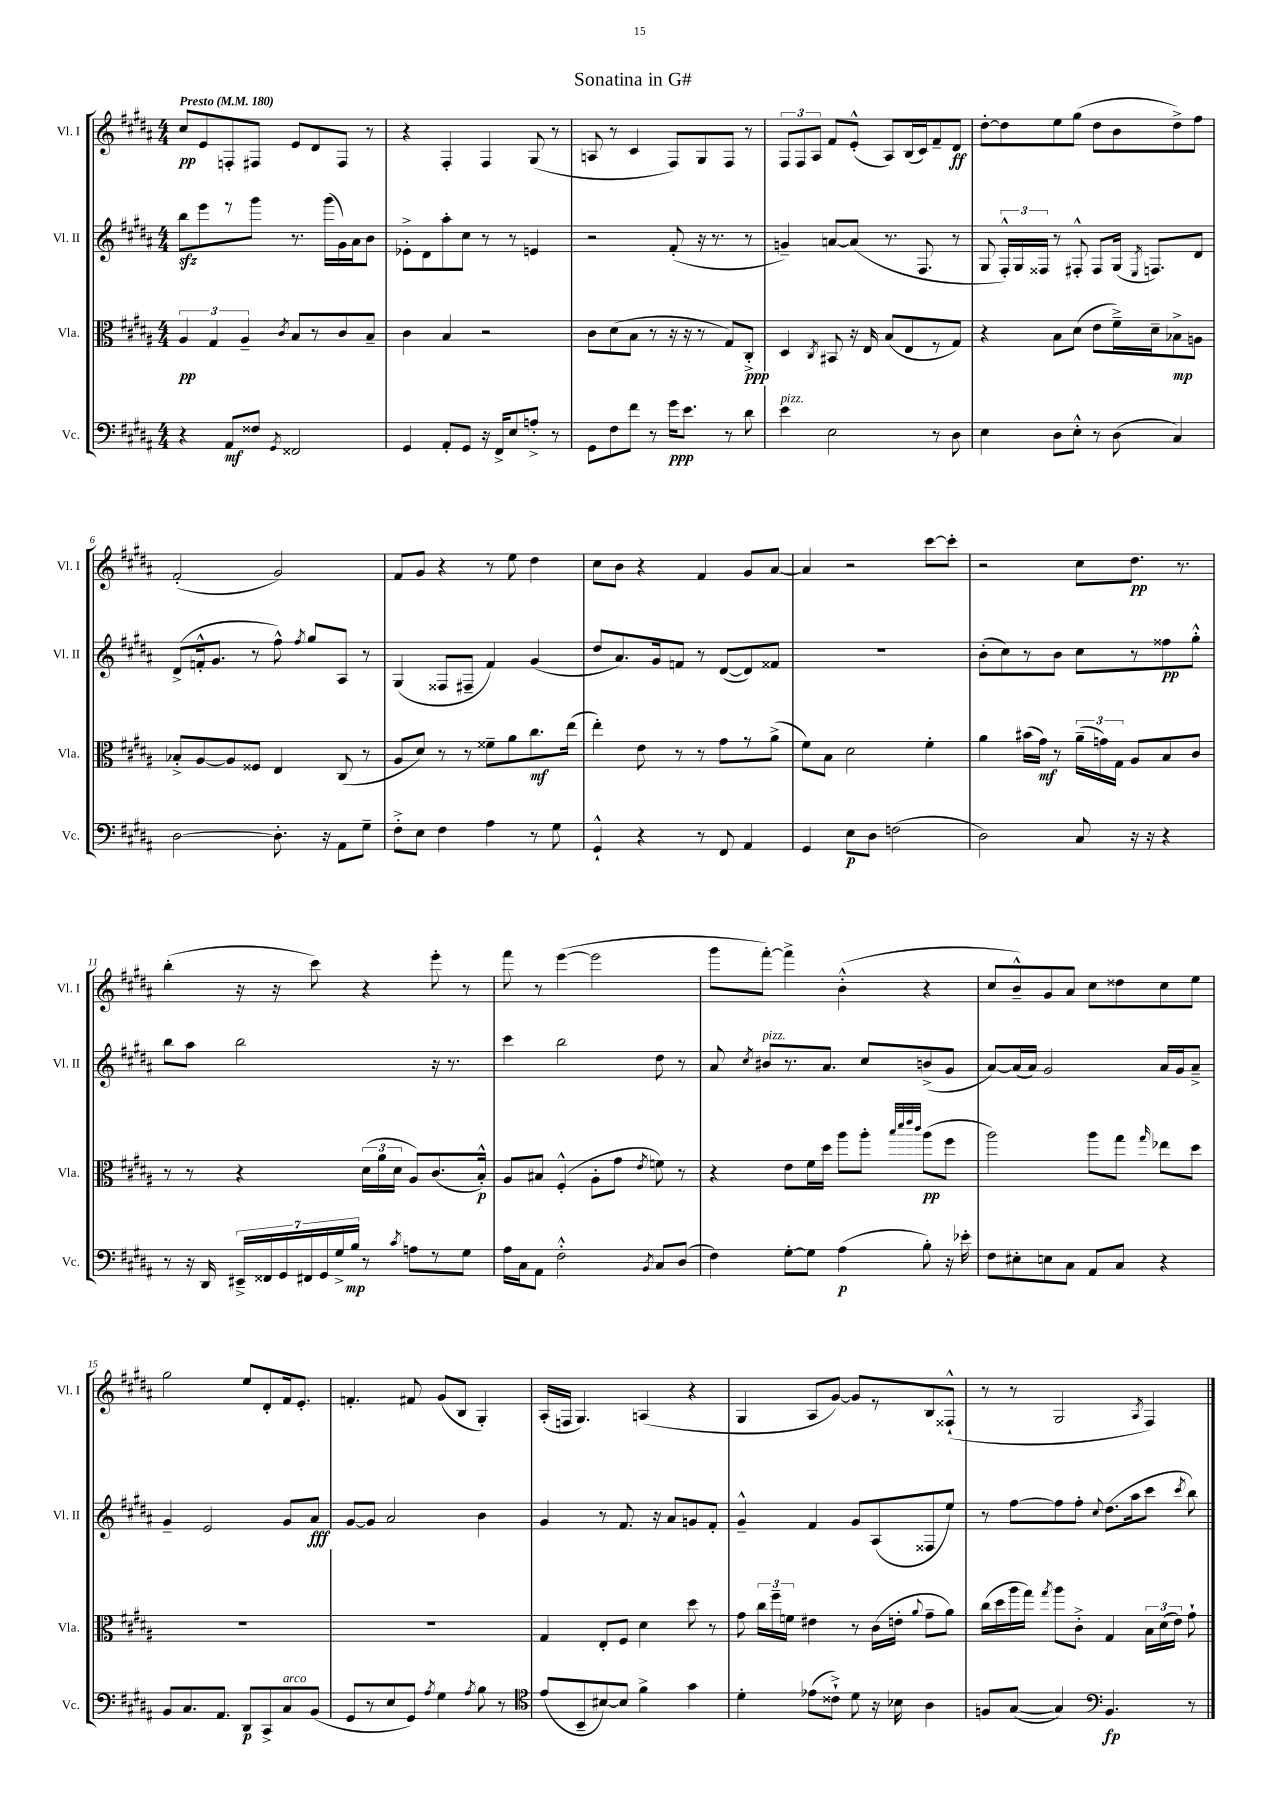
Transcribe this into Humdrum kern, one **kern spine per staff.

**kern	**kern	**kern	**kern
*staff4	*staff3	*staff2	*staff1
*clefF4	*clefC3	*clefG2	*clefG2
*k[f#c#g#d#a#]	*k[f#c#g#d#a#]	*k[f#c#g#d#a#]	*k[f#c#g#d#a#]
*M4/4	*M4/4	*M4/4	*M4/4
*MM180	*MM180	*MM180	*MM180
4r	6A#/	8bb\L	8cc#/L
.	.	8eee\	8e/
.	6G#/	.	.
8AA#/L	.	8r	8F'/
.	6A#~/	.	.
8F##/J	.	8ggg#\J	8F#/J
8qGG#/	8qc#/	.	.
2FF##/	8B/L	8.r	8e/L
.	8r	.	8d#/
.	.	(16ggg#\LL	.
.	8c#/	16g#\)	8F#/J
.	.	16a#\J	.
.	8B~/J	8b\J	8r
=	=	=	=
4GG#/	4c#\	8e-'^\L	4r
.	.	8d#\	.
8AA#'/L	4B/	8aa#'\	4F#'/
8GG#/J	.	8cc#\J	.
16r	2r	8r	4F#/
16FF#^/LK	.	.	.
8E/	.	8r	.
8A'^/J	.	4e/	(8G#/
8r	.	.	8r
=	=	=	=
8GG#\L	8c#\L	2r	8A/
8F#\	(8d#\	.	8r
8f#\J	8B\J	.	4c#/
8r	8r	.	.
16g#\LK	16r	(8f#'/	8F#/L)
8.e\J	16r	.	.
.	8r	16r	8G#/
.	.	8.r	.
8r	8G#/L)	.	8F#/J
8d#\	8C#'^/J	8r	8r
=	=	=	=
4e\	4D#/	4g~/)	12F#/L
.	.	.	12F#/
.	.	.	12A#/J
.	8qC#/	.	.
2E\	8BB#/	[8a/L	8f#/L
.	16r	(8a/]J	(8e'^^/J
.	16E/	.	.
.	(8B/L	8.r	8A#/L)
.	8E/	.	(16B/L
.	.	8.F#/	16c#/J)
8r	8r	.	8f#~/
8D#\	8G#/J)	8r	8d#/J
=	=	=	=
4E\	4r	8G#/	[8dd#'\L
.	.	24F#'^^/LL)	8dd#\]
.	.	24G#/	.
.	.	24F##/JJ	.
8D#\L	8B\L	8r	8ee\
8E'^^\J	(8d#\J	8F#'^^/	(8gg#\J
8r	8e\L	8F#/L	8dd#\L
(8D#\	16f#~^\L)	(16G#/Jk	8b\
.	.	8qE/	.
.	16d#~\J	8.F/L)	.
4C#/)	8B-^\	.	8dd#^\)
.	8A\J	8d#/J	8ff#\J
=	=	=	=
[2D#\	8B-'^/L	(8d#^/L	(2f#'/
.	[8A#/	16f'^^/k	.
.	.	8.g#/J	.
.	8A#/]	.	.
.	8F##/J	8r	.
8.D#'\]	4E/	8ff#^^\)	2g#/)
.	.	8qff#/	.
.	.	8gg#/L	.
16r	.	.	.
8AA#\L	(8C#/	8A#/J	.
8G#~\J	8r	8r	.
=	=	=	=
8F#'^\L	8A#/L	(4G#/	8f#/L
8E\J	8d#/J)	.	8g#/J
4F#\	8r	8F##/L	4r
.	8r	8F#~/J	.
4A#\	8f##~\L	4f#/)	8r
.	8a#\	.	8ee\
8r	8.cc#\	(4g#/	4dd#\
8G#\	.	.	.
.	(16ee\Jk	.	.
=	=	=	=
4GG#`^^/	4ee'\)	8dd#/L	8cc#\L
.	.	8.a#/)	8b\J
4r	8e\	.	4r
.	.	16g#/k	.
.	8r	8f/J	.
8r	8r	8r	4f#/
8FF#/	8g#\L	([8d#/L	.
4AA#/	8r	8d#/])	8g#/L
.	(8a#^\J	8f##/J	[8a#/J
=	=	=	=
4GG#/	8f#\L)	1r	4a#/]
.	8B\J	.	.
8E\L	2d#\	.	2r
8D#\J	.	.	.
(2F\	.	.	.
.	4f#'\	.	[8ccc#\L
.	.	.	8ccc#'\]J
=	=	=	=
2D#\)	4a#\	(8b'\L	2r
.	.	8cc#\)	.
.	(16b#\LL	8r	.
.	16g#\JJ)	.	.
.	8r	8b\J	.
8C#/	(24a#~\LL	8cc#\L	8cc#\L
.	24g\)	.	.
.	24G#\JJ	.	.
16r	8A#/L	8r	8.dd#\J
16r	.	.	.
4r	8B/	8ff##\	.
.	.	.	8.r
.	8c#/J	8gg#'^^\J	.
=	=	=	=
8r	8r	8bb\L	(4bb'\
16r	8r	8aa#\J	.
16DD#/	.	.	.
28EE#~^/LL	4r	2bb\	16r
28FF##/	.	.	.
.	.	.	16r
28GG#/	.	.	.
28FF#/	.	.	.
.	.	.	8ccc#\)
28GG#/	.	.	.
28G#^/	.	.	.
28B/JJ	.	.	.
8r	(24d#\LL	.	4r
.	24a#\	.	.
.	24d#\JJ	.	.
8qc#/	.	.	.
8A\L	8A#/L)	.	.
8r	(8.c#/	16r	8eee'\
.	.	8.r	.
8G#\J	.	.	8r
.	16B'^^/Jk)	.	.
=	=	=	=
16A#\LL	8A#/L	4ccc#\	8fff#\
16C#\J	.	.	.
8AA#\J	8B#/J	.	8r
2F#'^^\	(4F#'^^/	2bb\	([4eee\
.	8A#'\L	.	2eee\]
.	8g#\J	.	.
8qBB/	8qe/	.	.
8C#/L	8f\)	8dd#\	.
(8D#/J	8r	8r	.
=	=	=	=
4F#\)	4r	8a#/	8ggg#\L
.	.	8qcc#/	.
.	.	8b#/L	[8fff#'\J)
[8G#'\L	8e\L	8.r	4fff#^\]
8G#\]J	16f#\L	.	.
.	16dd#\JJ	8.a#/J	.
(4A#\	8aa#\L	.	(4b'^^\
.	8aa#'\J	8cc#/L	.
.	32qqbb/LLL	.	.
.	32qqddd#/	.	.
.	32qqeee/	.	.
.	32qqccc#/JJJ	.	.
8B'\)	(8aa#\L	(8b^/	4r
16r	8ff#\J	8g#/J	.
16e-'\	.	.	.
=	=	=	=
8F#\L	2aa#\)	[8a#/L)	8cc#/L
8E#'\	.	(16a#/]L	8b~^^/)
.	.	16a#/JJ)	.
8E\	.	2g#/	8g#/
8C#\J	.	.	8a#/J
8AA#/L	8aa#\L	.	8cc#\L
8C#/J	8gg#\J	.	8dd##\
.	16qqgg#/	.	.
4r	8ee-\L	16a#/LL	8cc#\
.	.	16g#/J	.
.	8dd#\J	8a#~^/J	8ee\J
=	=	=	=
8BB/L	1r	4g#~/	2gg#\
8.C#/	.	.	.
.	.	2e/	.
8.AA#/J	.	.	.
8DD#/L	.	.	8ee/L
8CC#^/	.	.	8d#'/
8C#/	.	8g#/L	16f#/k
.	.	.	8.e'/J
(8BB/J	.	8a#/J	.
=	=	=	=
8GG#/L	1r	[8g#/L	4.f'/
8r	.	8g#/]J	.
8E/	.	2a#/	.
8GG#/J)	.	.	8f#/
8qA#/	.	.	.
4G#\	.	.	(8g#/L
.	.	.	8B/J
8qA#/	.	.	.
8B\	.	4b\	4G#'/)
8r	.	.	.
=	=	=	=
*clefC4	*	*	*
(8e/L	4G#/	4g#/	(16A#'/LL
.	.	.	16F/JJ
8BB~/	.	.	4.G#/)
[8B#/)	8E'/L	8r	.
8B#/]J	8F#/J	8.f#/	.
4f#^\	4d#\	.	(4A/
.	.	16r	.
.	.	8a#/L	.
4g#\	8dd#\	8g/	4r
.	8r	8f#'/J	.
=	=	=	=
4d#'\	8g#\	4g#~^^/	4G#/
.	24cc#\LL	.	.
.	24ff#~\	.	.
.	24f\JJ	.	.
(8e-\L	4e#\	4f#/	8A#/L
8c##`^\J)	.	.	[8g#/J)
8d#\	8r	8g#/L	8g#/]L
16r	(16c#\LL	(8A#/	8r
16B-\	16e'\JJ	.	.
.	8qqa#/	.	.
4A#\	8g#~\L	8F##/	8B/
.	8a#\J)	8ee/J)	(8F##`^^/J
=	=	=	=
8F/L	(16cc#\LL	8r	8r
.	16dd#\	.	.
([8G#/J	16aa#\	[8ff#\L	8r
.	16gg#\JJ)	.	.
.	8qgg#/	.	.
4G#/])	8aa#\L	8ff#\]	2G#/
.	8c#'^\J	8ff#'\J	.
*clefF4	*	*	*
.	.	8qqcc#/	.
4.BB/	4G#/	(8.dd#\L	.
.	.	16aa#\k	.
.	.	.	8qA#/
.	24B\LL	8ccc#\J	4F#/)
.	(24d#\	.	.
.	24e\JJ)	.	.
.	.	8qccc#/	.
8r	8g#`\	8bb\)	.
==	==	==	==
*-	*-	*-	*-
